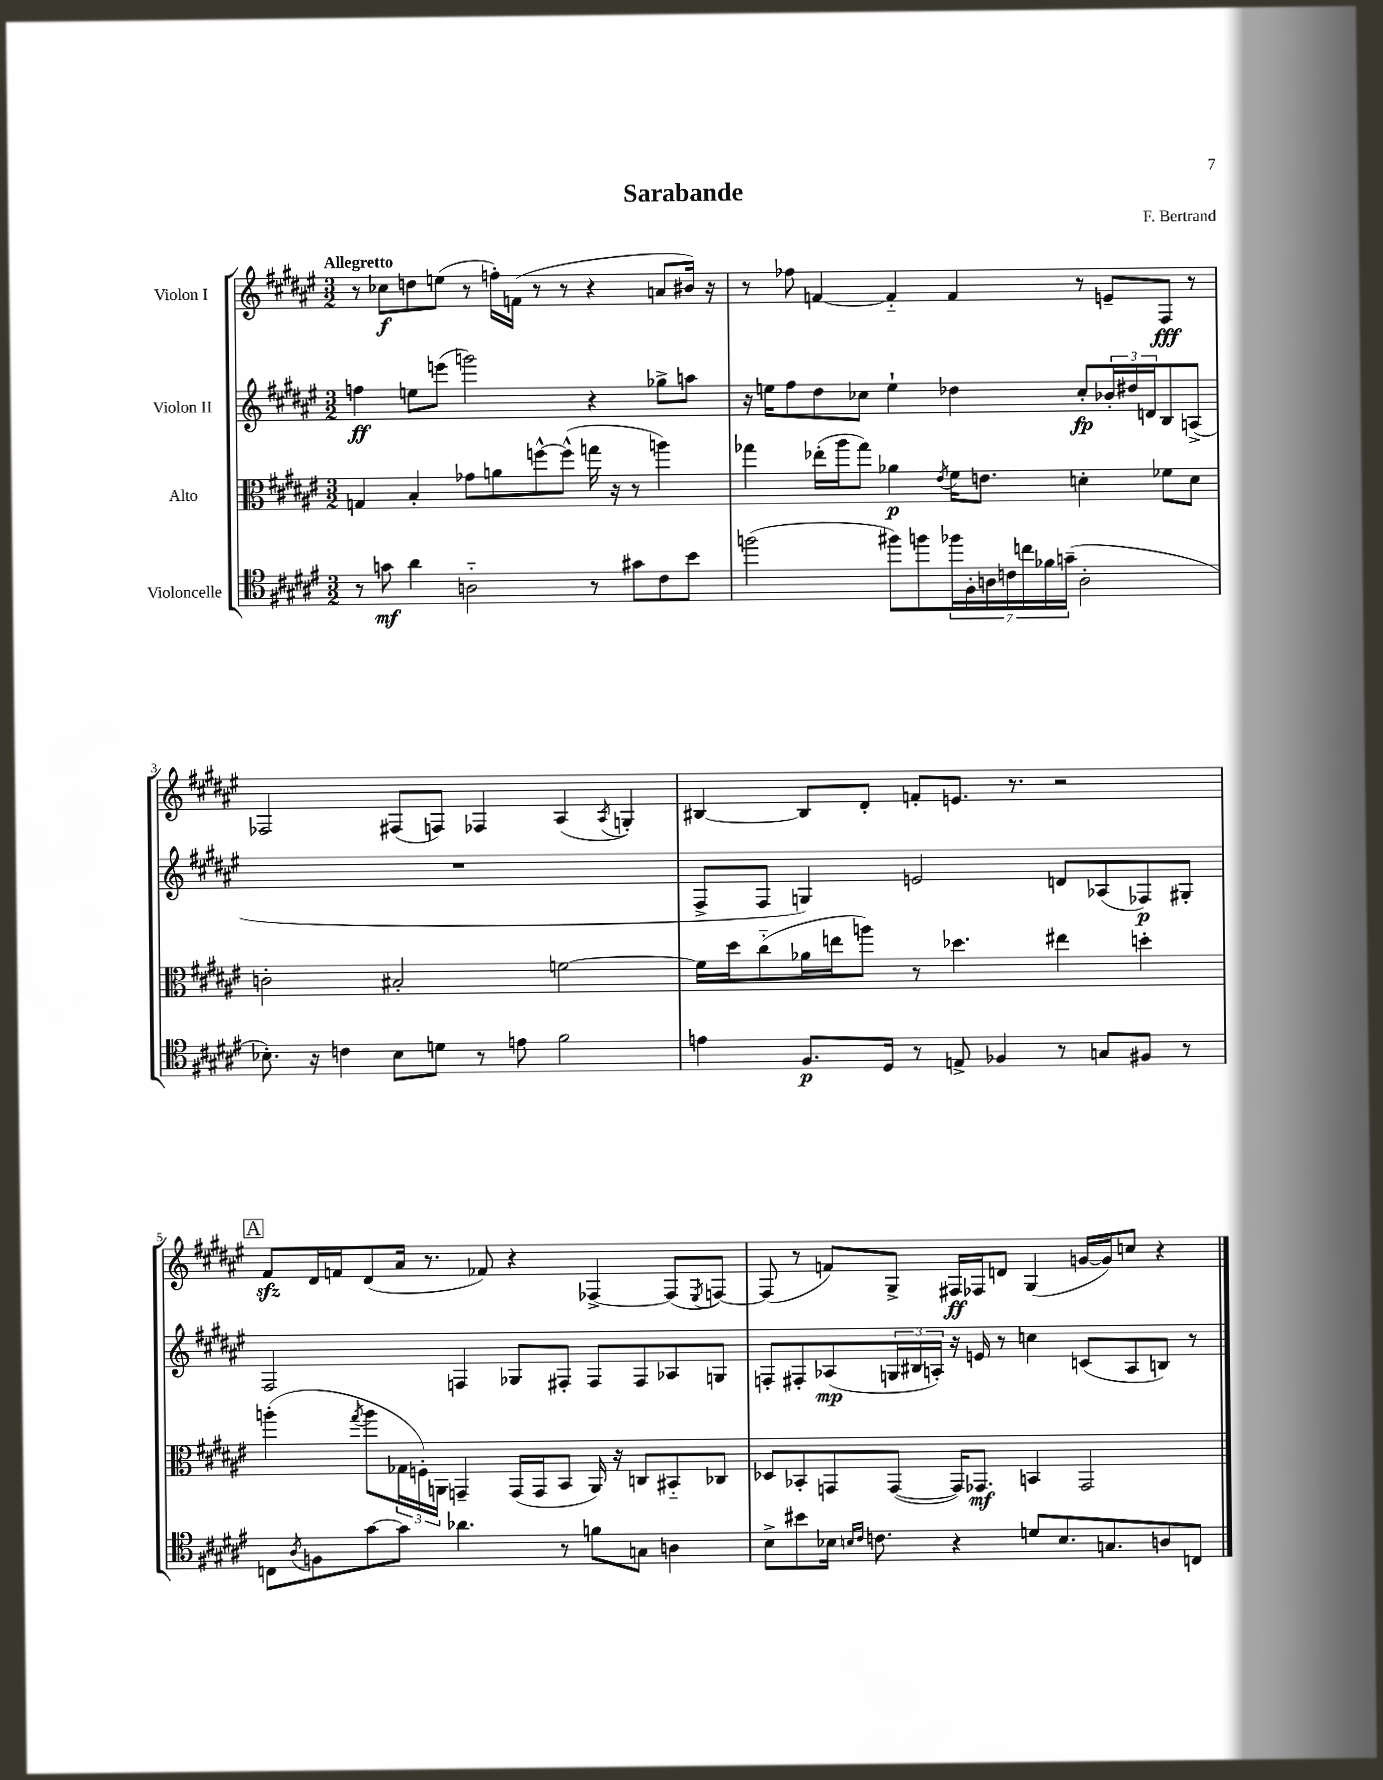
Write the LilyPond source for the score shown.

\header { title = "Sarabande" composer = "F. Bertrand" }
<<
\new StaffGroup <<
\new Staff = "s0" \with { instrumentName = "Violon I" } {
    \clef treble \key fis \major \numericTimeSignature \time 3/2 \tempo "Allegretto"
    r8 ces''8\f d''8 e''8( r8 f''16-.) f'16( r8 r8 r4 a'8 bis'16) r16 |
    r8 fes''8 f'4~ f'4-_ f'4 r8 e'8-- fis8\fff r8 |
    fes2 fis8( f8) fes4 ais4( \acciaccatura { ais8 } g4-.) |
    bis4~ bis8 dis'8-. f'8-. e'8. r8. r2 |
    \mark \markup { \box "A" } fis'8\sfz dis'16 f'16 dis'8( ais'16 r8. fes'8) r4 fes4~-> fes8( \acciaccatura { eis8 } f8~) |
    f8( r8 f'8) gis8-> fis16\ff fes16 d'8 gis4( g'16~ g'16) c''8 r4 \bar "|." |
}
\new Staff = "s1" \with { instrumentName = "Violon II" } {
    \clef treble \key fis \major \numericTimeSignature \time 3/2
    f''4\ff e''8 e'''8( g'''2) r4 ges''8-> a''8 |
    r16 e''16 fis''8 dis''8 ces''8 e''4-! des''4 ces''8-.\fp \tuplet 3/2 { bes'16-. dis''16 d'16 } b8 a8->( |
    R1. |
    fis8-> fis8 g4) e'2 d'8 aes8( fes8\p) gis8-. |
    \mark \markup { \box "A" } fis2 f4 ges8 fis8-. fis8 fis8 aes8 g8 |
    f8-. fis8-. aes8\mp( \tuplet 3/2 { g16 bis16 a16-.) } r16 e'16 r8 c''4 c'8( a8 b8) r8 \bar "|." |
}
\new Staff = "s2" \with { instrumentName = "Alto" } {
    \clef alto \key fis \major \numericTimeSignature \time 3/2
    g4 b4-. ges'8 a'8 f''8~-^ f''8-^( g''16 r16 r8 a''4) |
    ges''4 ees''16-.( ais''16 ges''8) aes'4\p \acciaccatura { eis'8 } fis'16 e'8. d'4-. fes'8 d'8 |
    c'2-. bis2-. f'2~ |
    f'16 dis''16 cis''8-_( aes'16 e''16 a''8) r8 des''4. eis''4 d''4-. |
    \mark \markup { \box "A" } a''4-.( \acciaccatura { gis''8 } a''8 \tuplet 3/2 { ges16 f16-.) a,16 } g,4-- g,16( g,16 b,8 a,16) r16 c8 bis,8-_ ces8 |
    des8 bes,8-. g,8 g,8~( g,16) ges,8.\mf b,4 ges,2 \bar "|." |
}
\new Staff = "s3" \with { instrumentName = "Violoncelle" } {
    \clef tenor \key fis \major \numericTimeSignature \time 3/2
    r8 g'8\mf ais'4 a2-_ r8 gis'8 cis'8 b'8 |
    f''2( fis''8) f''8 \tuplet 7/4 { fes''16 fis16-. a16 c'16 c''16 fes'16 g'16--( } a2-. |
    bes8.-.) r16 c'4 bes8 d'8 r8 e'8 fis'2 |
    e'4 fis8.\p dis16 r8 e8-> fes4 r8 g8 fis8 r8 |
    \mark \markup { \box "A" } c8 \acciaccatura { ais8 } f8 gis'8~ gis'8 aes'4. r8 f'8 g8 a4 |
    b8-> bis'8 bes16 \grace { b16 cis'16 } c'8. r4 d'8 b8. g8. a8 c8 \bar "|." |
}
>>
>>
